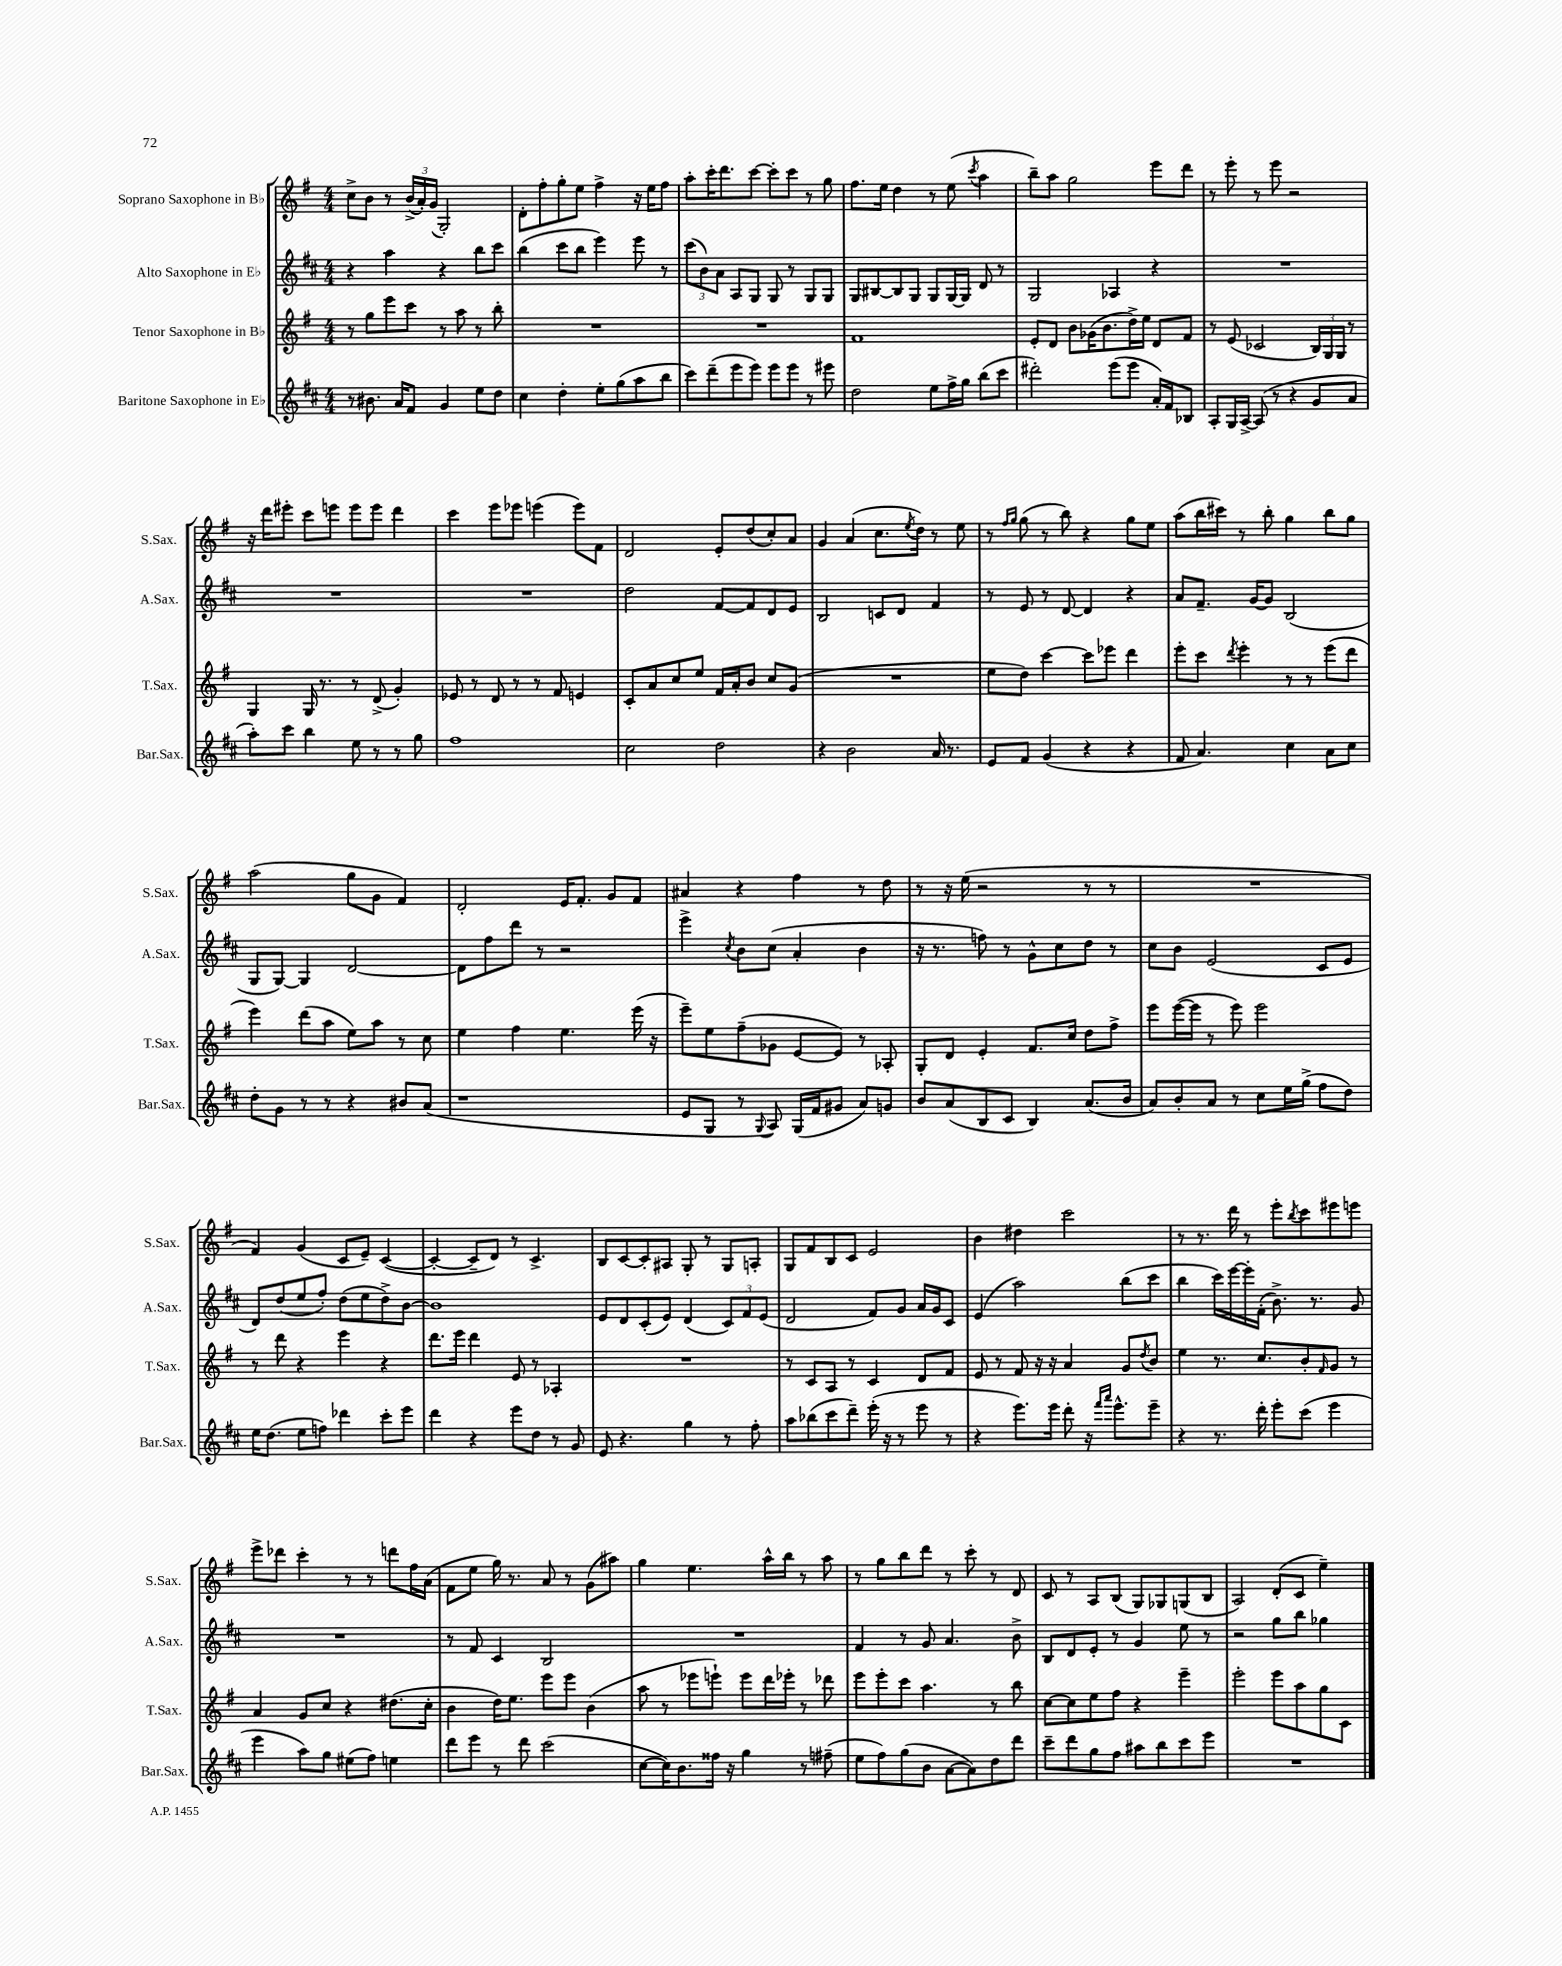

**kern	**kern	**kern	**kern
*staff4	*staff3	*staff2	*staff1
*clefG2	*clefG2	*clefG2	*clefG2
*k[f#c#]	*k[f#]	*k[f#c#]	*k[f#]
*M4/4	*M4/4	*M4/4	*M4/4
8r	8r	4r	8cc^\L
8.b#\	8gg\L	.	8b\J
.	8eee\	4aa\	8r
16a/LK	.	.	.
8f#/J	8ccc\J	.	(24b^/LL
.	.	.	24a'/)
.	.	.	(24g/JJ
4g/	8r	4r	2G'/)
.	8aa\	.	.
8ee\L	8r	8bb\L	.
8dd\J	8bb'\	8ccc#\J	.
=	=	=	=
4cc#\	1r	(4bb\	8d'\L
.	.	.	8ff#'\
4dd'\	.	8ccc#\L	8gg'\
.	.	8bb\J	8ee\J
8ee'\L	.	4eee\)	4ff#^\
(8gg\	.	.	.
8aa\	.	8eee\	16r
.	.	.	16ee\LK
8bb\J	.	8r	8ff#\J
=	=	=	=
8ccc#\L)	1r	(12ccc#\L	8aa'\L
.	.	12b\)	.
(8ddd~\	.	.	16ccc'\K
.	.	12a\J	.
.	.	.	8.ddd\
8eee\	.	8A/L	.
8eee\J)	.	8G/J	[8ccc\J
8eee\L	.	8G/	8ccc'\]L
8eee\J	.	8r	8ccc\J
8r	.	8G/L	8r
8eee#\	.	8G/J	8gg\
=	=	=	=
2dd\	1f#	8G/L	8.ff#\L
.	.	[8B#/	.
.	.	.	16ee\Jk
.	.	8B#/]	4dd\
.	.	8G/J	.
8ee\L	.	8G/L	8r
16ff#^\L	.	[16G/L	(8ee\
16gg\JJ	.	16G/]JJ	.
.	.	.	8qccc/
(8bb\L	.	8d/	4aa\
8ccc#\J	.	8r	.
=	=	=	=
2ddd#'\)	8e'/L	2G/	8bb~\L)
.	8d/J	.	8aa\J
.	8b\L	.	2gg\
.	(16g-\K	.	.
.	8.b\	.	.
(8eee\L	.	4A-/	.
8eee\J	16dd^\L)	.	.
.	16ee\JJ	.	.
16a'/LL)	8d/L	4r	8eee\L
16f#/J	.	.	.
8B-/J	8f#/J	.	8ddd\J
=	=	=	=
8A'/L	8r	1r	8r
16G/L	(8e/	.	8eee'\
[16A^/JJ	.	.	.
(8A/]	2c-/	.	8r
8r	.	.	8eee\
4r	.	.	2r
8g/L	24B/LL)	.	.
.	24G/	.	.
.	24G/JJ	.	.
8a/J	8r	.	.
=	=	=	=
8aa'\L)	4G/	1r	16r
.	.	.	16ddd\LK
8ccc#\J	.	.	8eee#'\J
4bb\	16G/	.	8ccc\L
.	8.r	.	.
.	.	.	8eee\J
8ee\	8r	.	8eee\L
8r	(8d^/	.	8eee\J
8r	4g'/)	.	4ddd\
8gg\	.	.	.
=	=	=	=
1ff#	8e-/	1r	4ccc\
.	8r	.	.
.	8d/	.	8eee\L
.	8r	.	8eee-\J
.	8r	.	(4eee\
.	8f#/	.	.
.	4e/	.	8eee\L)
.	.	.	8f#\J
=	=	=	=
2cc#\	8c'/L	2dd\	2d/
.	8a/	.	.
.	8cc/	.	.
.	8ee/J	.	.
2dd\	16f#/LL	[8f#/L	8e'/L
.	16a'/J	.	.
.	8b/J	8f#/]	(8dd/
.	8cc/L	8d/	8cc'/)
.	(8g/J	8e/J	8a/J
=	=	=	=
4r	1r	2B/	4g/
2b\	.	.	(4a/
.	.	8c/L	8.cc\L
.	.	8d/J	.
.	.	.	8qee/
.	.	.	16dd\Jk)
16a/	.	4f#/	8r
8.r	.	.	.
.	.	.	8ee\
=	=	=	=
8e/L	8ee\L	8r	8r
.	.	.	16qqff#/LL
.	.	.	16qqgg/JJ
8f#/J	8dd\J)	8e/	(8gg\
(4g/	[4ccc\	8r	8r
.	.	[8d/	8bb\)
4r	8ccc\]L	4d/]	4r
.	8eee-\J	.	.
4r	4ddd\	4r	8gg\L
.	.	.	8ee\J
=	=	=	=
8f#/	8eee'\L	8a/L	(8aa\L
4.a/)	8ccc\J	8.f#~/J	16bb\L
.	.	.	16ccc#\JJ)
.	8qddd/	.	.
.	4eee'\	.	8r
.	.	[16g/LK	.
.	.	8g/]J	8bb'\
4cc#\	8r	(2B/	4gg\
.	8r	.	.
8a\L	(8eee\L	.	8bb\L
8cc#\J	8ddd\J	.	8gg\J
=	=	=	=
8dd'\L	4eee\)	8G/L	(2aa\
8g\J	.	[8G/J)	.
8r	(8ddd\L	4G/]	.
8r	8aa\J	.	.
4r	8ee\L)	[2d/	8gg\L
.	8aa\J	.	8g\J
8b#/L	8r	.	4f#/)
(8a/J	8cc\	.	.
=	=	=	=
1r	4ee\	8d\]L	2d'/
.	.	8ff#\	.
.	4ff#\	8ddd\J	.
.	.	8r	.
.	4.ee\	2r	16e/LK
.	.	.	8.f#'/J
.	.	.	8g/L
.	(16eee\	.	8f#/J
.	16r	.	.
=	=	=	=
8e/L	8eee~\L)	4eee^\	4a#/
8G/J	8ee\	.	.
.	.	8qcc#/	.
8r	(8ff#~\	8b\L	4r
8qqG/	.	.	.
8A/)	8g-\J	(8cc#\J	.
(16G/LL	[8e/L	4a'/	4ff#\
16f#/J	.	.	.
8g#/J	8e/]J)	.	.
8a/L)	8r	4b\	8r
8g/J	8A-'/	.	8dd\
=	=	=	=
8b/L	8G'/L	16r	8r
.	.	8.r	.
(8a/	8d/J	.	16r
.	.	.	(16ee\
8B/	4e'/	8ff\)	2r
8c#/J	.	8r	.
4B/)	8.f#/L	8g^^\L	.
.	.	8cc#\	.
.	16cc/Jk	.	.
(8.a/L	8dd\L	8dd\J	8r
.	8ff#^\J	8r	8r
16b/Jk	.	.	.
=	=	=	=
8a/L)	8eee\L	8cc#\L	1r
8b'/	([16eee\L	8b\J	.
.	16eee\]JJ	.	.
8a/J	8r	(2e/	.
8r	8eee\)	.	.
8cc#\L	2eee\	.	.
16ee\L	.	.	.
(16gg^\JJ	.	.	.
8ff#\L	.	8c#/L	.
8dd\J)	.	8e/J	.
=	=	=	=
16ee\LK	8r	8d/L)	4f#/)
(8.dd\J	.	.	.
.	8ddd\	(8dd/	.
8ee\L	4r	8ee/	(4g/
8ff\J)	.	8ff#'/J)	.
4ddd-\	4eee\	(8dd\L	8c/L
.	.	8ee\	8e~/J)
8ccc#'\L	4r	8dd^\)	([4c/
8eee\J	.	[8b\J	.
=	=	=	=
4ddd\	8.ddd\L	1b]	4c'/_
.	16eee\Jk	.	.
4r	4ddd\	.	8c~/]L
.	.	.	8d/J)
8eee\L	8e/	.	8r
8dd\J	8r	.	4.c^/
8r	4A-'/	.	.
8g/	.	.	.
=	=	=	=
8e/	1r	8e/L	8B/L
4.r	.	8d/	[8c/
.	.	(8c#'/	8c'/]
.	.	8e/J)	8A#/J
4gg\	.	(4d/	8G'/
.	.	.	8r
8r	.	12c#/L)	8G/L
.	.	12f#/	.
8ff#'\	.	.	8A'/J
.	.	(12e/J	.
=	=	=	=
8aa\L	8r	2d/	8G/L
(8bb-\	8c/L	.	8f#/
8ccc#\	8A/J	.	8B/
8ddd~\J)	8r	.	8c/J
(16eee'\	4c/	8f#/L)	2e/
16r	.	.	.
8r	.	8g/J	.
8eee\	8d/L	16a/LL	.
.	.	16g/J	.
8r	8f#/J	8c#/J	.
=	=	=	=
4r	8e/	(4e/	4b\
.	8r	.	.
8.eee\L)	8f#/	2aa\)	4dd#\
.	16r	.	.
16eee\Jk	16r	.	.
8ddd'\	4a/	.	2ccc\
16r	.	.	.
16qqfff#/LL	.	.	.
16qqaaa/JJ	.	.	.
8.eee^^\L	.	.	.
.	8g/L	(8bb\L	.
.	8qdd/	.	.
8eee~\J	8b/J	8ccc#\J	.
=	=	=	=
4r	4ee\	4bb\	8r
.	.	.	8.r
8.r	8.r	16ccc#\LL)	.
.	.	[16eee\	16ddd\
.	.	16eee'\]	8r
16ddd'\	8.cc/L	(16f#'\JJ	.
8eee'\L	.	8.b^\)	8eee'\L
.	.	.	8qbb/
(8ccc#\J	8b'/	.	8ccc\
.	.	8.r	.
.	16qqf#/	.	.
4eee\	8g/J	.	8eee#\
.	8r	8g/	8eee\J
=	=	=	=
4eee\	4a/	1r	8eee^\L
.	.	.	8ddd-\J
8aa\L)	8g/L	.	4ccc'\
8gg\J	8cc/J	.	.
(8ee#\L	4r	.	8r
8ff#\J)	.	.	8r
4ee\	(8.dd#\L	.	8ddd\L
.	.	.	16ff#\L
.	16cc'\Jk	.	(16a\JJ
=	=	=	=
8ddd\L	4b\	8r	8f#\L
8eee\J	.	8f#/	8ee\J
8r	16dd\LK)	4c#/	16gg\)
.	8.ee\J	.	8.r
8ddd\	.	.	.
(2ccc#\	8eee\L	2B/	8a/
.	8eee\J	.	8r
.	(4b\	.	(8g\L
.	.	.	8aa#\J)
=	=	=	=
[8cc#\L	8aa\	1r	4gg\
16cc#\]K)	8r	.	.
8.b\	.	.	.
.	8eee-\L	.	4.ee\
16ff##\Jk	8eee`\J)	.	.
16r	.	.	.
4gg\	8eee\L	.	.
.	16ddd\L	.	16aa^^\LL
.	16eee-'\JJ	.	16bb\JJ
8r	8r	.	8r
(8ff#~\	8ddd-\	.	8aa\
=	=	=	=
8ee\L	8eee\L	4f#/	8r
8ff#\)	8eee'\	.	8gg\L
(8gg\	8ccc\J	8r	8bb\
8b\J	4.aa\	8g/	8ddd\J
[8a\L	.	4.a/	8r
8a\])	.	.	8ccc'\
8dd\	8r	.	8r
8ddd\J	8bb\	8b^\	8d/
=	=	=	=
8ccc#~\L	[8cc\L	8B/L	8c/
8ddd\	8cc\]	8d/	8r
8gg\	8ee\	8e'/J	8A/L
8ff#\J	8ff#\J	8r	(8B/J
8aa#\L	4r	4g/	8G/L)
8bb\	.	.	8G-/
8ccc#\	4eee~\	8ee\	(8G/
8eee\J	.	8r	8B/J
=	=	=	=
1r	2eee'\	2r	2A/)
.	8eee\L	8gg\L	(8d'/L
.	8aa\	8bb\J	8c/J
.	8gg\	4gg-\	4ee~\)
.	8c\J	.	.
==	==	==	==
*-	*-	*-	*-
